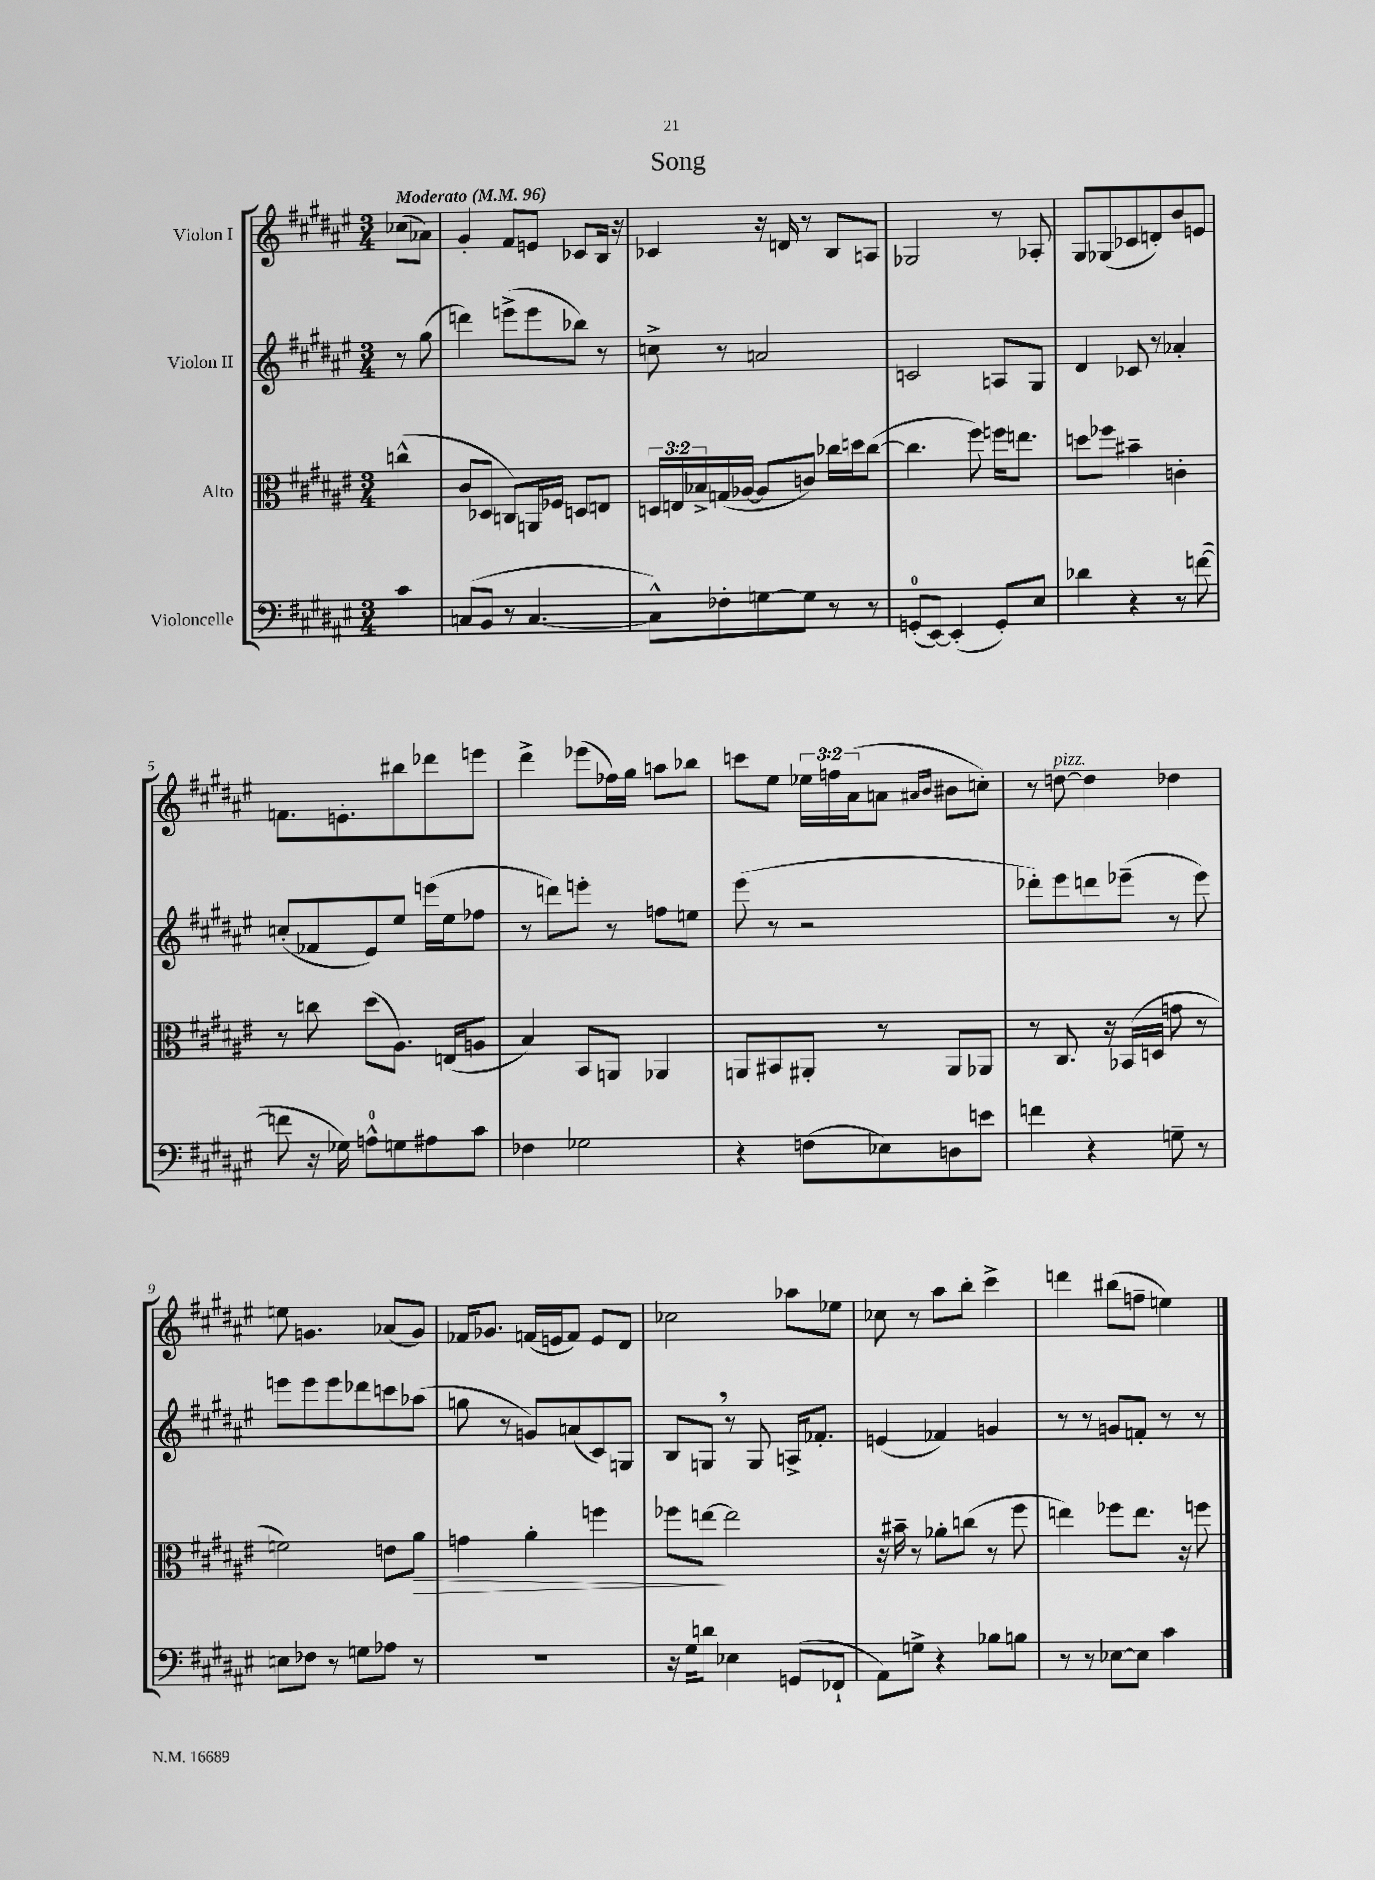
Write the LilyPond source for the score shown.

\header { title = "Song" }
<<
\new StaffGroup <<
\new Staff = "s0" \with { instrumentName = "Violon I" } {
    \clef treble \key fis \major \numericTimeSignature \time 3/4 \override Staff.TupletNumber.text = #tuplet-number::calc-fraction-text \partial 4 \tempo "Moderato" 4 = 96
    ces''8( aes'8) |
    gis'4-. fis'8 e'8 ces'8 b16 r16 |
    ces'4 r16 d'16 r8 b8 a8 |
    ges2 r8 aes8-. |
    gis8 ges8( ces'8 d'8-.) b'8 e'8 |
    f'8. e'8.-. bis''8 des'''8 e'''8 |
    dis'''4-> ees'''8( fes''16) gis''16 a''8 bes''8 |
    c'''8 eis''8 \tuplet 3/2 { ees''16 f''16 ais'16( } a'8 \grace { ais'16 b'16 } bis'8 c''8-.) |
    r8 d''8~^\markup { \italic "pizz." } d''4 des''4 |
    e''8 g'4. aes'8( g'8) |
    fes'16 ges'8. f'16( e'16 f'8) e'8 dis'8 |
    ces''2 aes''8 ees''8 |
    ces''8 r8 ais''8 b''8-. cis'''4-> |
    d'''4 bis''8( f''8-- e''4) \bar "|." |
}
\new Staff = "s1" \with { instrumentName = "Violon II" } {
    \clef treble \key fis \major \numericTimeSignature \time 3/4 \partial 4
    r8 gis''8( |
    d'''4) e'''8->( e'''8 bes''8) r8 |
    c''8-> r8 a'2 |
    c'2 a8 gis8 |
    dis'4 ces'8 r8 aes'4-. |
    c''8-.( fes'8 eis'8) eis''8 e'''16( eis''16 fes''8 |
    r8 d'''8) e'''8-. r8 f''8 e''8 |
    eis'''8( r8 r2 |
    des'''8-.) eis'''8 d'''8 ees'''8--( r8 ees'''8) |
    e'''8 e'''8 e'''8 des'''8 c'''8 aes''8( |
    g''8 r8 g'8) a'8( cis'8) g8 |
    b8 g8 \breathe r8 g8 a16-> fes'8.-. |
    e'4( fes'4) g'4 |
    r8 r8 g'8 f'8-. r8 r8 \bar "|." |
}
\new Staff = "s2" \with { instrumentName = "Alto" } {
    \clef alto \key fis \major \numericTimeSignature \time 3/4 \override Staff.TupletNumber.text = #tuplet-number::calc-fraction-text \partial 4
    c''4-^( |
    cis'8 des8 c8) a,16 fes16 d8 e8 |
    \tuplet 3/2 { d16 e16 bes16-> } g16( aes16~ aes8 c'8) ces''16 d''16 ces''8~( |
    ces''4. fis''8) f''16 e''8. |
    d''8 fes''8 bis'4-- c'4-. |
    r8 c''8 dis''8( ais8.) e16( a8 |
    b4) b,8 a,8 aes,4 |
    a,8 bis,8 ais,8-. r8 ais,8 aes,8 |
    r8 cis8. r16 bes,16( d16 g'8 r8 |
    f'2) e'8 ais'8\> |
    g'4 ais'4-. f''4 |
    fes''8 e''8~\! e''2 |
    r16 bis'16-- r8 aes'8-. c''8( r8 fis''8 |
    e''4) fes''8 e''8. r16 f''8 \bar "|." |
}
\new Staff = "s3" \with { instrumentName = "Violoncelle" } {
    \clef bass \key fis \major \numericTimeSignature \time 3/4 \partial 4
    cis'4 |
    c8( b,8 r8 c4.~ |
    c8-^) fes8-. g8~ g8 r8 r8 |
    g,8-0-.( eis,8~) eis,4-.( g,8-.) eis8 |
    des'4 r4 r8 f'8~( |
    f'8 r16 ges16) a8-0-^ g8 ais8 cis'8 |
    fes4 ges2 |
    r4 f8( ees8) d8 e'8 |
    f'4 r4 g8-- r8 |
    e8 fes8 r8 g8 aes8 r8 |
    R2. |
    r16 gis16 d'8 ees4 g,8( fes,8-! |
    ais,8) g8-> r4 bes8 b8 |
    r8 r8 ees8~ ees8 cis'4 \bar "|." |
}
>>
>>
